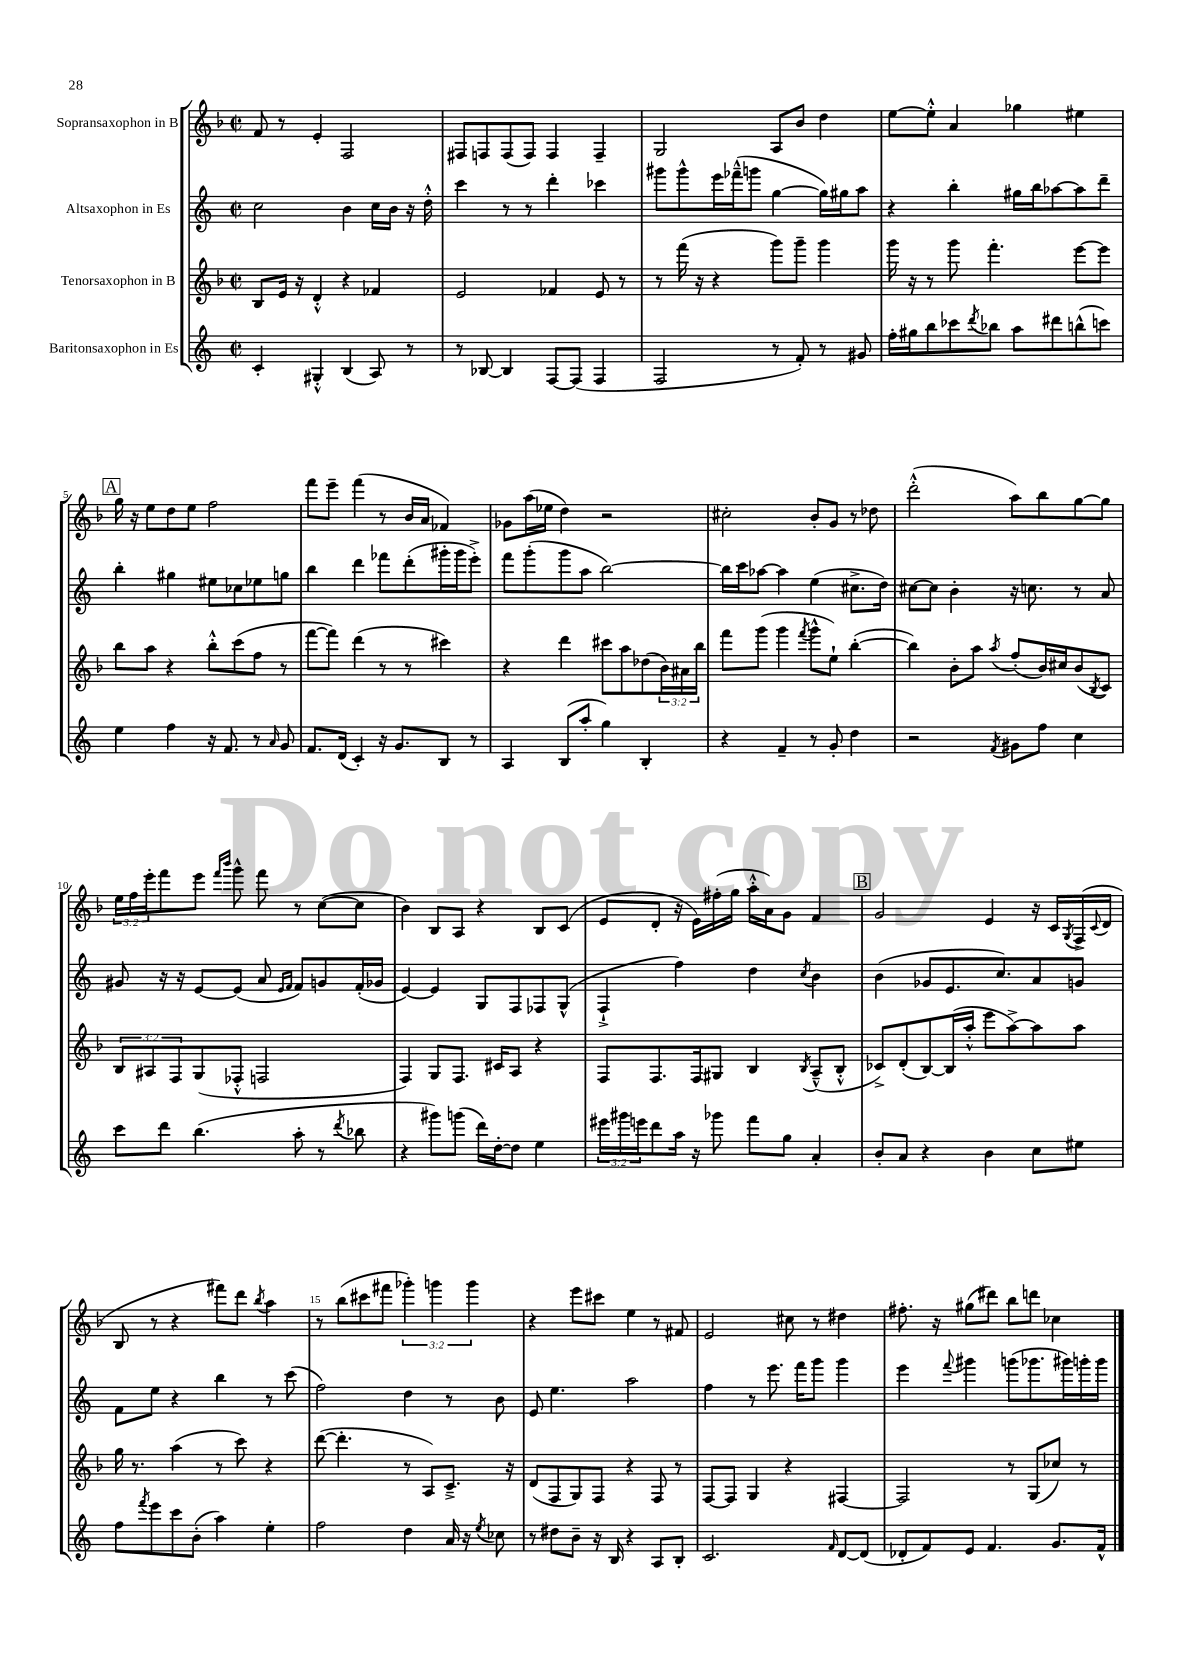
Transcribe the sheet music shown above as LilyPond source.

<<
\new StaffGroup <<
\new Staff = "s0" \with { instrumentName = "Sopransaxophon in B" } {
    \clef treble \key f \major \defaultTimeSignature \time 2/2 \override Staff.TupletNumber.text = #tuplet-number::calc-fraction-text
    f'8 r8 e'4-. f2 |
    fis8 f8 f8( f8) f4 f4-- |
    g2 a8 bes'8 d''4 |
    e''8~ e''8-.-^ a'4 ges''4 eis''4 |
    \mark \markup { \box "A" } g''16 r16 e''8 d''8 e''8 f''2 |
    f'''8 e'''8-- f'''4( r8 bes'16 a'16 fes'4) |
    ges'8 a''16( ees''16 d''4) r2 |
    cis''2-. bes'8-. g'8 r8 des''8 |
    d'''2-.-^( a''8) bes''8 g''8~ g''8 |
    \tuplet 3/2 { e''16 f''16 e'''16-. } f'''8 e'''8 \grace { f'''16 bes'''16 } g'''8-^ f'''8 r8 c''8~( c''8 |
    bes'4) bes8 a8 r4 bes8 c'8( |
    e'8 d'8-. r16 e'16) fis''16-.( g''16 a''16-.-^ a'16) g'8 f'4 |
    \mark \markup { \box "B" } g'2 e'4 r16 c'16 \acciaccatura { g8 } f16->( \appoggiatura { c'8 } d'16 |
    bes8 r8 r4 fis'''8) d'''8 \acciaccatura { bes''8 } a''4 |
    r8 bes''8( cis'''8 fis'''8 \tuplet 3/2 { ges'''4-.) g'''4 g'''4 } |
    r4 e'''8 cis'''8 e''4 r8 fis'8 |
    e'2 cis''8 r8 dis''4 |
    fis''8.-. r16 gis''8( dis'''8) bes''8 d'''8 ces''4 \bar "|." |
}
\new Staff = "s1" \with { instrumentName = "Altsaxophon in Es" } {
    \clef treble \key c \major \defaultTimeSignature \time 2/2
    c''2 b'4 c''16 b'16 r16 d''16-.-^ |
    c'''4 r8 r8 d'''4-. ces'''4 |
    gis'''8 gis'''8-^ e'''16 fes'''16---^( g'''8 g''4~ g''16) gis''16 a''8 |
    r4 b''4-. gis''16 b''16 aes''8~ aes''8 d'''8-- |
    \mark \markup { \box "A" } b''4-. gis''4 eis''8 ces''8 ees''8 g''8 |
    b''4 d'''4 fes'''8 d'''8-.( gis'''16-. gis'''16 e'''8-.->) |
    f'''8 g'''8-.( g'''8 a''8 b''2~) |
    b''16 c'''16 aes''8~ aes''4 e''4( cis''8.-> d''16) |
    cis''8~ cis''8 b'4-. r16 c''8. r8 a'8 |
    gis'8 r16 r16 e'8~ e'8( a'8 \grace { e'16 f'16 } f'8) g'8 f'16-.( ges'16 |
    e'4~) e'4 g8 f8 fes8 g8-^( |
    f4-!-> f''4) d''4 \acciaccatura { c''8 } b'4 |
    \mark \markup { \box "B" } b'4( ges'8 e'8. c''8.) a'8 g'8 |
    f'8 e''8 r4 b''4 r8 c'''8( |
    f''2) d''4 r8 b'8 |
    e'8 e''4. a''2 |
    f''4 r8 e'''8. f'''16 g'''8 g'''4 |
    e'''4 \appoggiatura { f'''8 } gis'''4 g'''8( ges'''8. gis'''16) g'''16-. g'''16 \bar "|." |
}
\new Staff = "s2" \with { instrumentName = "Tenorsaxophon in B" } {
    \clef treble \key f \major \defaultTimeSignature \time 2/2 \override Staff.TupletNumber.text = #tuplet-number::calc-fraction-text
    bes8 e'16 r16 d'4-.-^ r4 fes'4 |
    e'2 fes'4 e'8 r8 |
    r8 f'''16( r16 r4 g'''8) g'''8-- g'''4 |
    g'''16 r16 r8 g'''8 f'''4.-. e'''8~ e'''8 |
    \mark \markup { \box "A" } bes''8 a''8 r4 bes''8-.-^ c'''8( f''8 r8 |
    f'''8~ f'''8) d'''4( r8 r8 cis'''4) |
    r4 d'''4 cis'''8 a''8 des''8( \tuplet 3/2 { bes'16) ais'16 bes''16 } |
    f'''8 g'''8( g'''4 \acciaccatura { f'''8 } g'''8-^ e''8-!) bes''4~-.( |
    bes''4) bes'8-. a''8 \acciaccatura { a''8 } f''8-.( bes'16) cis''16 bes'8( \acciaccatura { bes8 } c'8) |
    \tuplet 3/2 { bes8 ais8 f8 } g8( fes8-.-^ f2 |
    f4) g8 f8. cis'16 a8 r4 |
    f8 f8. f16 gis8 bes4 \acciaccatura { bes8 } a8---^( bes8-.-^ |
    \mark \markup { \box "B" } ces'8->) d'8-.( bes8~) bes16( a''16-.-^ e'''8 a''8~->) a''8 a''8 |
    g''16 r8. a''4( r8 c'''8) r4 |
    d'''8~( d'''4.-. r8 a8) c'8.---> r16 |
    d'8( f8 g8) f8 r4 f8 r8 |
    f8~ f8 g4 r4 fis4~ |
    fis2 r8 g8( ces''8) r8 \bar "|." |
}
\new Staff = "s3" \with { instrumentName = "Baritonsaxophon in Es" } {
    \clef treble \key c \major \defaultTimeSignature \time 2/2 \override Staff.TupletNumber.text = #tuplet-number::calc-fraction-text
    c'4-. gis4-.-^ b4( a8) r8 |
    r8 bes8~ bes4 f8~ f8( f4 |
    f2 r8 f'8-.) r8 gis'8 |
    f''16-. gis''16 b''8 ces'''8 \acciaccatura { d'''8 } bes''8 a''8 dis'''8 b''8-^( c'''8) |
    \mark \markup { \box "A" } e''4 f''4 r16 f'8. r8 \grace { a'16 } g'8 |
    f'8. d'16( c'4-.) r16 g'8. b8 r8 |
    a4 b8( a''8-. g''4) b4-. |
    r4 f'4-- r8 g'8-. d''4 |
    r2 \acciaccatura { f'8 } gis'8 f''8 c''4 |
    c'''8 d'''8 b''4.( a''8-. r8 \acciaccatura { d'''8 } bes''8 |
    r4 gis'''8) g'''8( d'''16) d''16~-. d''8 e''4 |
    \tuplet 3/2 { eis'''16 gis'''16 e'''16 } d'''8 a''16 r16 ges'''8 f'''8 g''8 a'4-. |
    \mark \markup { \box "B" } b'8-. a'8 r4 b'4 c''8 eis''8 |
    f''8 \acciaccatura { f'''8 } e'''8 c'''8 b'8-.( a''4) e''4-. |
    f''2 d''4 a'16 r16 \acciaccatura { e''8 } ces''8 |
    r8 dis''8 b'8-- r16 b16 r4 a8 b8-. |
    c'2. \grace { f'16 } d'8~ d'8( |
    des'8-. f'8) e'8 f'4. g'8. f'16-^ \bar "|." |
}
>>
>>
\layout { \context { \Score \override BarNumber.break-visibility = ##(#f #t #t) barNumberVisibility = #(every-nth-bar-number-visible 5) } }
